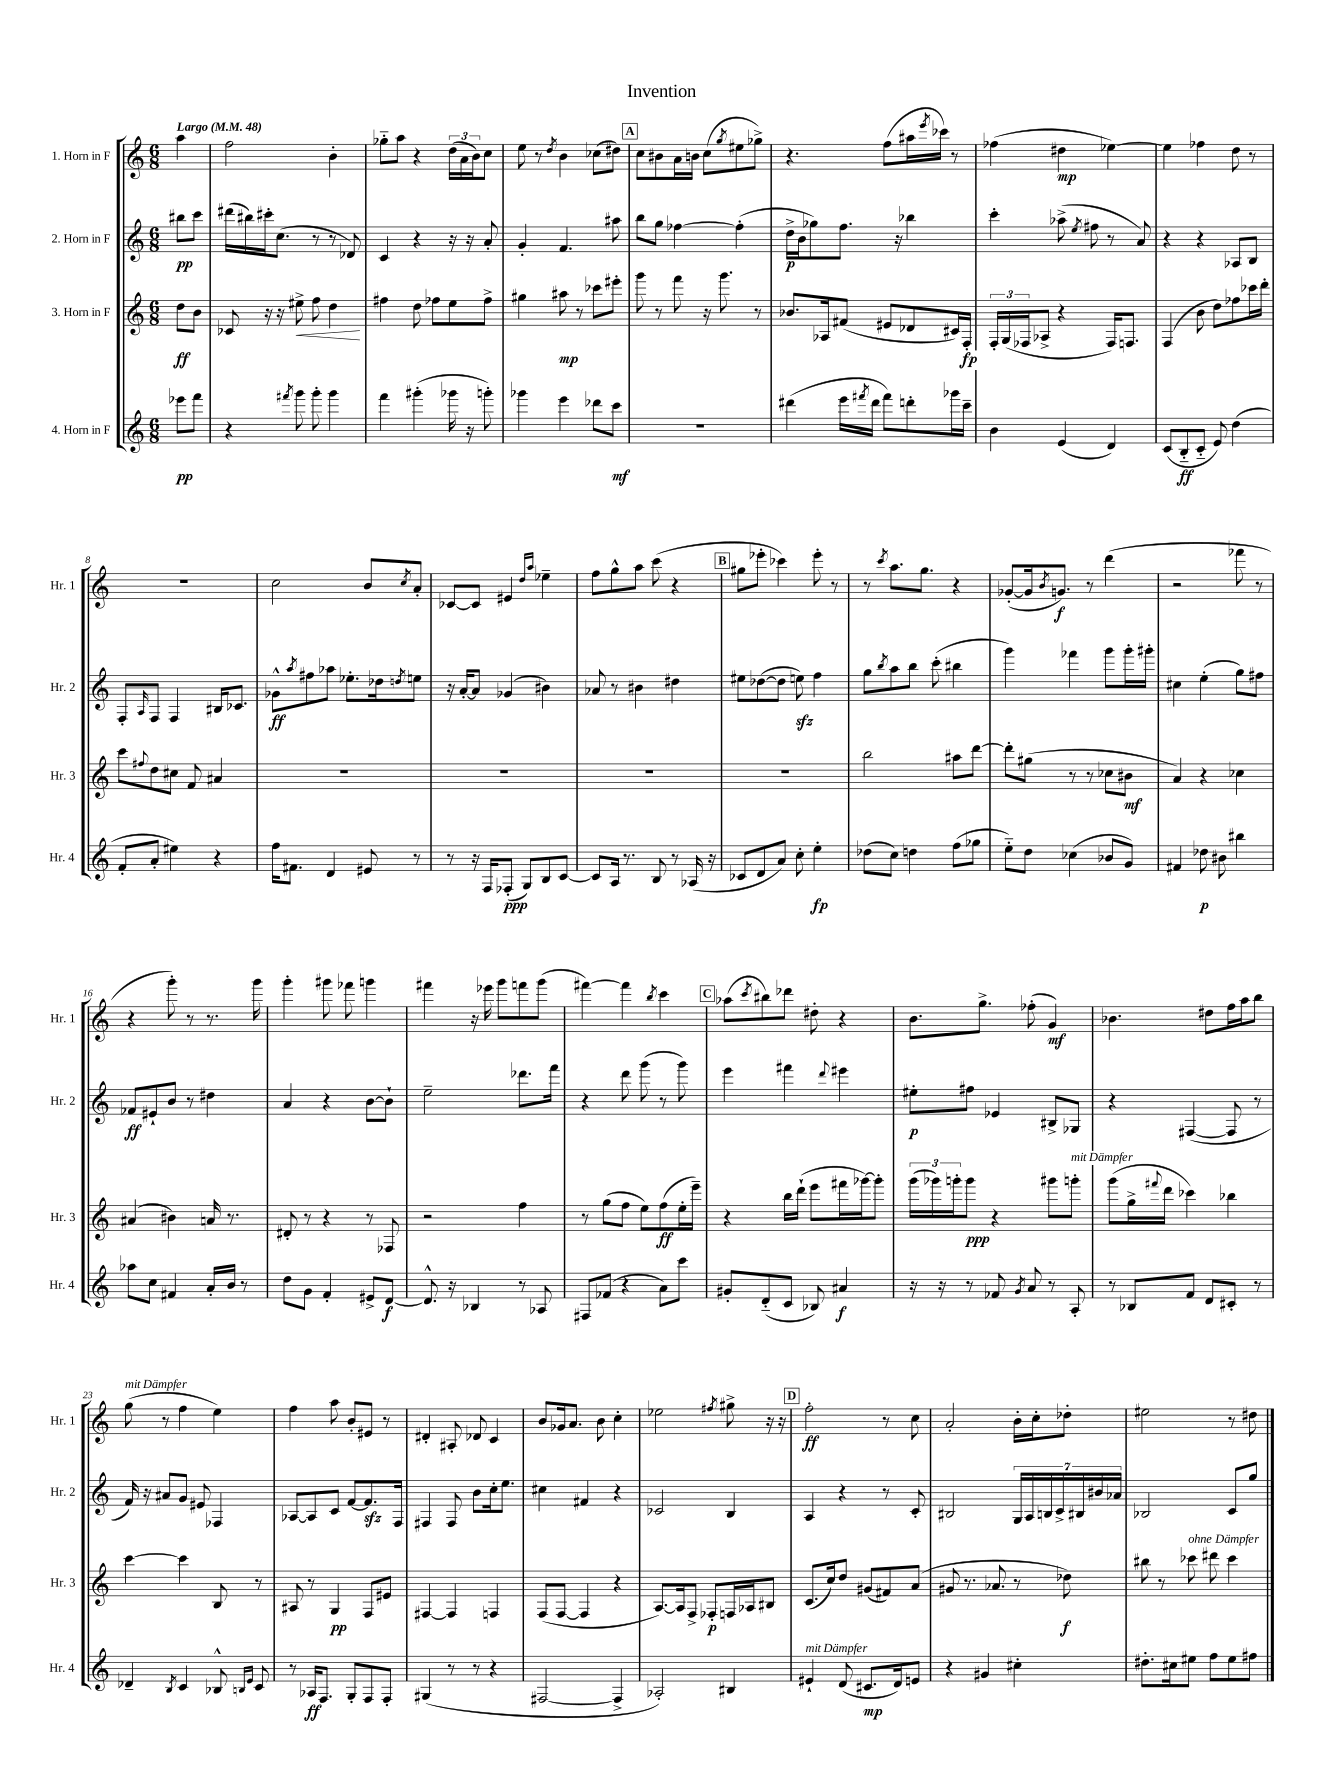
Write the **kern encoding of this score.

**kern	**kern	**kern	**kern
*staff4	*staff3	*staff2	*staff1
*clefG2	*clefG2	*clefG2	*clefG2
*k[]	*k[]	*k[]	*k[]
*M6/8	*M6/8	*M6/8	*M6/8
*MM48	*MM48	*MM48	*MM48
8eee-	8dd	8bb#	4aa
8fff	8b	8ccc	.
=	=	=	=
4r	8c-	(16ddd#	2ff
.	.	16bb#)	.
.	16r	16ccc#'	.
.	16r	(8.cc	.
8qfff#	.	.	.
8ggg	8ee#^	.	.
8ggg'	8ff	8r	.
4ggg	4dd	8r	4b'
.	.	8d-)	.
=	=	=	=
4fff	4ff#	4c	8gg-'~
.	.	.	8aa
(4ggg#'	8dd	4r	4r
.	8ff-	.	.
16ggg-	8ee	16r	(24dd
.	.	.	24a
16r	.	16r	.
.	.	.	24b)
8ggg')	8ff-^	8a'	8cc
=	=	=	=
4ggg-	4gg#	4g'	8ee
.	.	.	8r
.	.	.	8qdd
4eee	8aa#	4.f	4b
.	8r	.	.
8ddd-	8ccc-	.	(8cc-
8ccc	8eee#'	8aa#	8dd#)
=	=	=	=
2.r	8ggg	8bb	8cc
.	8r	8gg	8b#
.	8fff	[4ff-	16a
.	.	.	16b
.	16r	.	(8cc
.	8.ggg	.	.
.	.	.	8qgg
.	.	(4ff-']	8ee#
.	8r	.	8gg-^)
=	=	=	=
(4ddd#	8.b-	16dd^	4.r
.	.	16b	.
.	.	8gg-)	.
.	16A-	.	.
16eee	(8f#	8.ff	.
8qfff#	.	.	.
16ddd#	.	.	.
8fff#)	8e#	.	(8ff
.	.	16r	.
8ddd'	8d-	4bb-	16aa#
.	.	.	8qeee
.	.	.	16ccc-)
16ggg-	16c#)	.	8r
16ccc~	16F'	.	.
=	=	=	=
4b	24F'	4ccc'	(4ff-
.	(24G	.	.
.	24F-	.	.
.	8A-^	.	.
(4e	4r	(8aa-^	4dd#
.	.	8qee	.
.	.	8ff#	.
4d)	16F-)	8r	[4ee-)
.	8.F	.	.
.	.	8a)	.
=	=	=	=
(8c	(4F	4r	4ee-]
8B'~	.	.	.
8c'~	8b	4r	4ff-
8e)	8dd)	.	.
(4dd	8ff-	8A-	8dd
.	16ccc-	8B	8r
.	16ddd'	.	.
=	=	=	=
8f'	8ccc	8F'	2.r
.	8qqff#	16qqA	.
8a'	8dd	8F	.
4ee#)	8cc#	4F	.
.	8f	.	.
4r	4a#	16B#	.
.	.	8.c-	.
=	=	=	=
16ff	2.r	8g-^^	2cc
8.f#	.	.	.
.	.	8qaa	.
.	.	8ff#	.
4d	.	8aa-	.
.	.	8.ee-'	.
8e#	.	.	8b
.	.	16dd-	.
.	.	8qdd	8qcc
8r	.	8ee	8a'
=	=	=	=
8r	2.r	16r	[8c-
.	.	[16a'	.
16r	.	8a]	8c-]
16F	.	.	.
(8F-'	.	(4g-	4e#
8G)	.	.	.
.	.	.	16qqdd
.	.	.	16qqaa
8B	.	4b#)	4ee-~
[8c	.	.	.
=	=	=	=
8c]	2.r	8a-	8ff
16A	.	8r	8gg^^
8.r	.	.	.
.	.	4b#	8aa
8B	.	.	(8ccc
8r	.	4dd#	4r
(16A-	.	.	.
16r	.	.	.
=	=	=	=
8c-	2.r	8ee#	8gg#
8d	.	([8dd-	8eee-'
8a)	.	8dd-]	4ccc-)
8cc'	.	8ee)	.
4ee'	.	4ff	8eee-'
.	.	.	8r
=	=	=	=
(8dd-	2bb	8gg	8r
.	.	8qbb	8qccc
8cc)	.	8aa	8.aa
4dd	.	8bb	.
.	.	.	8.gg
.	.	(8ccc'	.
(8ff	8aa#	4bb#	4r
8gg-	[8ddd	.	.
=	=	=	=
8ee'~)	8ddd']	4ggg)	([8g-'
8dd	(8gg#	.	16g-]
.	.	.	8qb
.	.	.	8.g)
(4cc-	8r	4fff-	.
.	8r	.	8r
8b-	8cc-	8ggg	(4ddd
8g)	8b#	16ggg'	.
.	.	16ggg#'	.
=	=	=	=
4f#	4a)	4cc#	2r
8dd-	4r	(4ee'	.
8b#	.	.	.
4bb#	4cc-	8gg)	8fff-
.	.	8ff#	8r
=	=	=	=
8aa-	(4a#	8f-	4r
8cc	.	8e#`	.
4f#	4b#)	8b	8ggg')
.	.	8r	8r
16a'	16a	4dd#	8.r
16b	8.r	.	.
8r	.	.	.
.	.	.	16ggg
=	=	=	=
8dd	8d#'	4a	4ggg'
8g	8r	.	.
4f'	4r	4r	8ggg#
.	.	.	8fff-
8e#^	8r	[8b	4ggg
[8d	8F-	8b`]	.
=	=	=	=
8.d^^]	2r	2ee~	4fff#
16r	.	.	.
4B-	.	.	16r
.	.	.	16eee-
.	.	.	8ggg
8r	4ff	8.ddd-	8fff
8A-	.	.	(8ggg
.	.	16fff	.
=	=	=	=
8F#	8r	4r	[4fff#)
(8f-	(8gg	.	.
4r	8ff	8ddd	4fff#]
.	8ee)	(8ggg	.
.	.	.	8qbb
8a)	(8ff	8r	4ccc
8ccc	16ee'	8ggg)	.
.	16eee~)	.	.
=	=	=	=
8g#'	4r	4eee	(8aa-
.	.	.	8qccc
(8d'~	.	.	8bb#)
8c	16bb	4fff#	8ddd-
.	(16ddd`	.	.
8B-)	8eee	.	8dd#'
.	.	8qqddd	.
4a#	16fff#	4eee#	4r
.	[16ggg-)	.	.
.	8ggg-']	.	.
=	=	=	=
16r	(24ggg	8ee#'	8.b
.	24ggg-)	.	.
16r	.	.	.
.	24ggg'	.	.
8r	8ggg	8ff#	.
.	.	.	8.gg^
8f-	4r	4e-	.
8qg	.	.	.
8a	.	.	(8ff-'
8r	8ggg#	8B#^	4g)
8A'	8ggg'	8G-	.
=	=	=	=
8r	(8ggg	4r	4.b-
8B-	16gg^	.	.
.	8qqfff#	.	.
.	16ddd	.	.
8f	4ccc-)	([4F#	.
8d	.	.	8dd#
8c#'	4bb-	8F#]	16ff
.	.	.	16aa
8r	.	8r	8bb
=	=	=	=
4d-~	[4ccc	16f)	(8gg
.	.	16r	.
.	.	8a#	8r
8qB	.	.	.
4c	4ccc]	8g	4ff
.	.	8e#	.
8B-^^	8B	4F-	4ee)
16qqB	.	.	.
16qqe	.	.	.
8c	8r	.	.
=	=	=	=
8r	8A#	[8A-	4ff
16A-	8r	8A-]	.
8.F	.	.	.
.	4G	8c	8aa
8G'	.	[8f	8b'
8F	8F	8.f]	8e#
8F'	8e#	.	8r
.	.	16F	.
=	=	=	=
(4G#	[4F#	4F#	4d#'
8r	4F#]	8F#	8A#'
8r	.	8b	8d-
4r	4F	16cc'	4c
.	.	8.ee	.
=	=	=	=
[2F#	(8F	4cc#	8b
.	[8F	.	16g-
.	.	.	8.a
.	4F]	4f#	.
.	.	.	8b
4F#^]	4r	4r	4cc'
=	=	=	=
2A-')	[8.A)	2c-	2ee-
.	16A]	.	.
.	8F^	.	.
.	8F-'	.	.
.	.	.	8qff#
4B#	16F	4B	8gg#^
.	16A-	.	.
.	8B#	.	16r
.	.	.	16r
=	=	=	=
4e#`	(8.c	4A	2ff'
.	16cc)	.	.
(8d	8dd	4r	.
8.c#	(8g#	.	.
.	8f#)	8r	8r
16d)	.	.	.
8e	(8a	8c'	8cc
=	=	=	=
4r	8g#	2B#	2a'
.	8.r	.	.
4g#	.	.	.
.	8.a-	.	.
4cc#'	8r	28G	16b'
.	.	28A	.
.	.	.	16cc'
.	.	28B	.
.	.	28c^	.
.	8dd-)	.	8dd-'
.	.	28B#	.
.	.	28b#	.
.	.	28a-	.
=	=	=	=
8.dd#'	8bb#	2B-	2ee#
.	8r	.	.
16cc#	.	.	.
8ee#	8ccc-	.	.
8ff	8ddd#	.	.
8ee#	4ccc-	8c	8r
8ff#	.	8gg	8dd#
==	==	==	==
*-	*-	*-	*-
